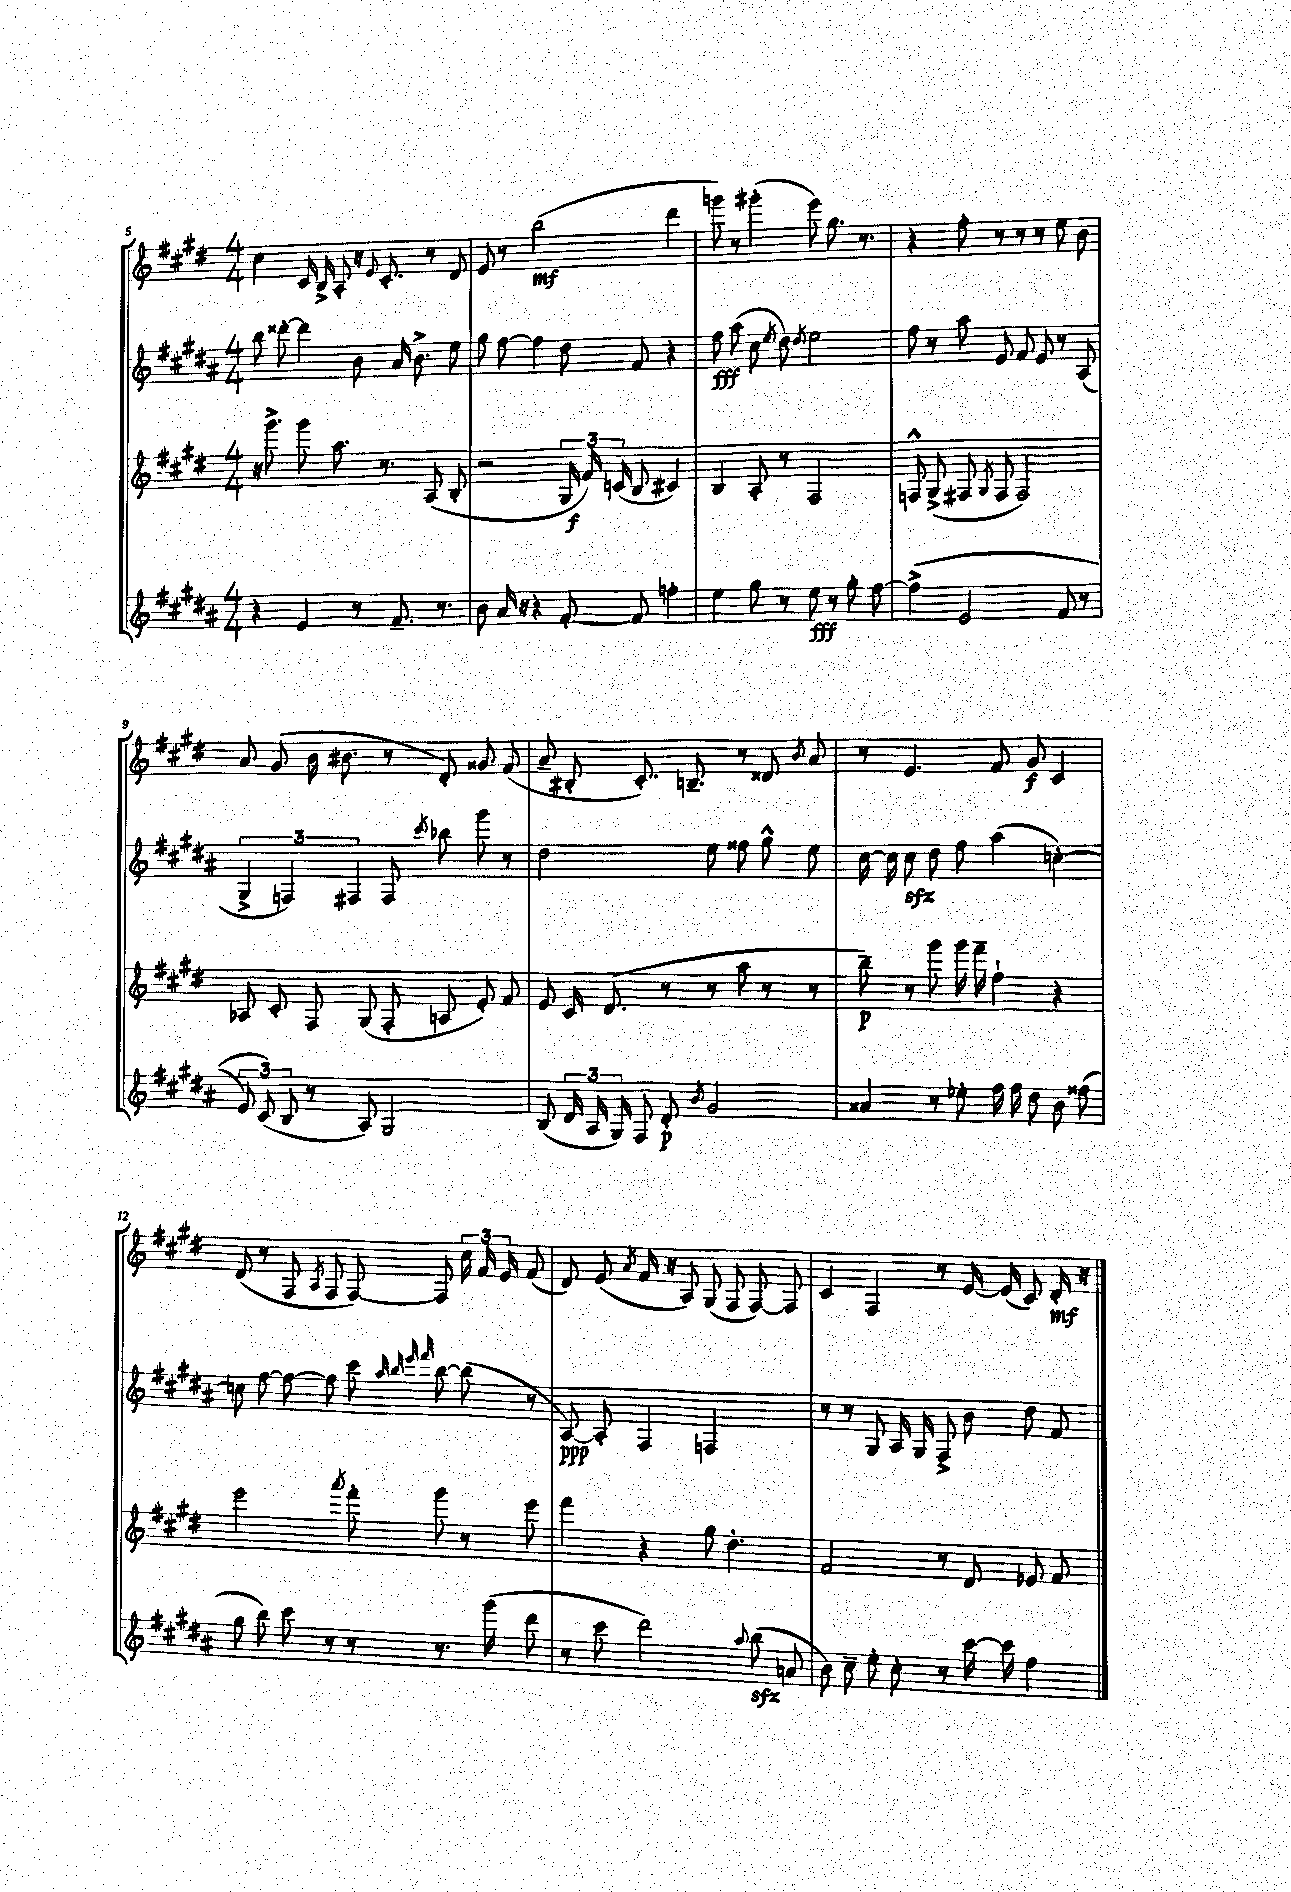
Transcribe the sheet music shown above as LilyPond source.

<<
\new StaffGroup <<
\new Staff = "s0" {
    \clef treble \key e \major \numericTimeSignature \time 4/4
    \autoBeamOff cis''4 cis'16 b16-> a8-. r16 \appoggiatura { e'8 } cis'8.-. r8 dis'8 |
    e'8 r8 b''2\mf( dis'''4 |
    g'''8) r8 gis'''4-.( e'''8) gis''8. r8. |
    r4 fis''8-. r8 r8 r8 e''8 b'8 |
    a'8 gis'8( b'16 bis'8. r8 dis'8-.) gisis'8 fis'8( |
    a'8-- bis8-. cis'8.-.) b8.-- r8 disis'8 \acciaccatura { b'8 } a'8 |
    r8 e'4. fis'8 gis'8\f cis'4 |
    dis'8( r8 fis8 \acciaccatura { a8 } fis8 fis8~) fis8 \tuplet 3/2 { cis''16 fis'16 e'16 } fis'8( |
    dis'8) e'8( \acciaccatura { a'8 } fis'16 r16 a8) gis8( fis8 fis8~) fis8 |
    cis'4 fis4 r8 e'16~ e'16( cis'8) dis'16-.\mf r16 \bar "|." |
}
\new Staff = "s1" {
    \clef treble \key b \major \numericTimeSignature \time 4/4
    \autoBeamOff b''8 disis'''8~-. disis'''4 b'8 ais'16 b'8.-> e''8 |
    gis''8 fis''8~ fis''4 dis''8 fis'8 r4 |
    fis''8\fff ais''8( cis''8 \acciaccatura { e''8 } dis''8) \acciaccatura { dis''8 } e''2 |
    fis''8 r8 ais''8 e'8 fis'8 e'8 r8 ais8( |
    \tuplet 3/2 { gis4-> f4) fis4 } fis8 \acciaccatura { cis'''8 } bes''8 gis'''8 r8 |
    dis''2 e''8 fisis''8 gis''8-^ e''8 |
    cis''16~ cis''16 cis''8\sfz dis''8 fis''8 ais''4( c''4~-.) |
    c''8 fis''8~ fis''8~ fis''8 cis'''8 \grace { ais''32 b''32 e'''32 fis'''32 } b''8~ b''8( r8 |
    ais8~\ppp) ais8-. fis4 f2 |
    r8 r8 gis8 ais16 gis16 fis8-> b'8 dis''8 fis'8 \bar "|." |
}
\new Staff = "s2" {
    \clef treble \key e \major \numericTimeSignature \time 4/4
    \autoBeamOff r16 gis'''8.-> gis'''8 a''8. r8. a8( b8-. |
    r2 \tuplet 3/2 { gis16 fis'16\f) c'16( } b8 cis'4) |
    b4 a8-. r8 fis2 |
    f8-^ gis8->( fis8 \acciaccatura { gis8 } fis8 fis2) |
    aes8 cis'8-. fis8 gis8( fis8-. a8 e'8-.) fis'8 |
    e'8 cis'16 dis'8.( r8 r8 a''8 r8 r8 |
    b''8--\p) r8 gis'''8 gis'''16 fis'''16-- fis''4-! r4 |
    e'''2 \acciaccatura { a'''8 } fis'''8-. gis'''8 r8 e'''8 |
    fis'''4 r4 gis''8 dis''4.-. |
    fis'2 r8 dis'8 ees'8 fis'8 \bar "|." |
}
\new Staff = "s3" {
    \clef treble \key b \major \numericTimeSignature \time 4/4
    \autoBeamOff r4 e'4 r8 fis'8.-- r8. |
    b'8 ais'16 r16 r4 fis'8~-. fis'8 f''4-. |
    e''4 gis''8 r8 e''8\fff r8 gis''8-. fis''8~ |
    fis''4->(\( e'2 fis'8 r8 |
    \tuplet 3/2 { e'8) cis'8(\) b8 } r8 ais8) gis2 |
    b8( \tuplet 3/2 { dis'16 ais16 gis16) } fis8 dis'8-.\p \acciaccatura { b'8 } gis'2 |
    aisis'4 r8 ees''8-. fis''16 fis''16 dis''8 b'8 fisis''8( |
    gis''8 b''8) cis'''8 r8 r8 r8. gis'''16( dis'''8 |
    r8 cis'''8 dis'''2) \appoggiatura { ais''8 } b''8\sfz( a'8 |
    b'8) cis''8-- e''8-. cis''8-. r8 cis'''16~ cis'''16 fis''4 \bar "|." |
}
>>
>>
\layout { \context { \Score currentBarNumber = #5 } }
